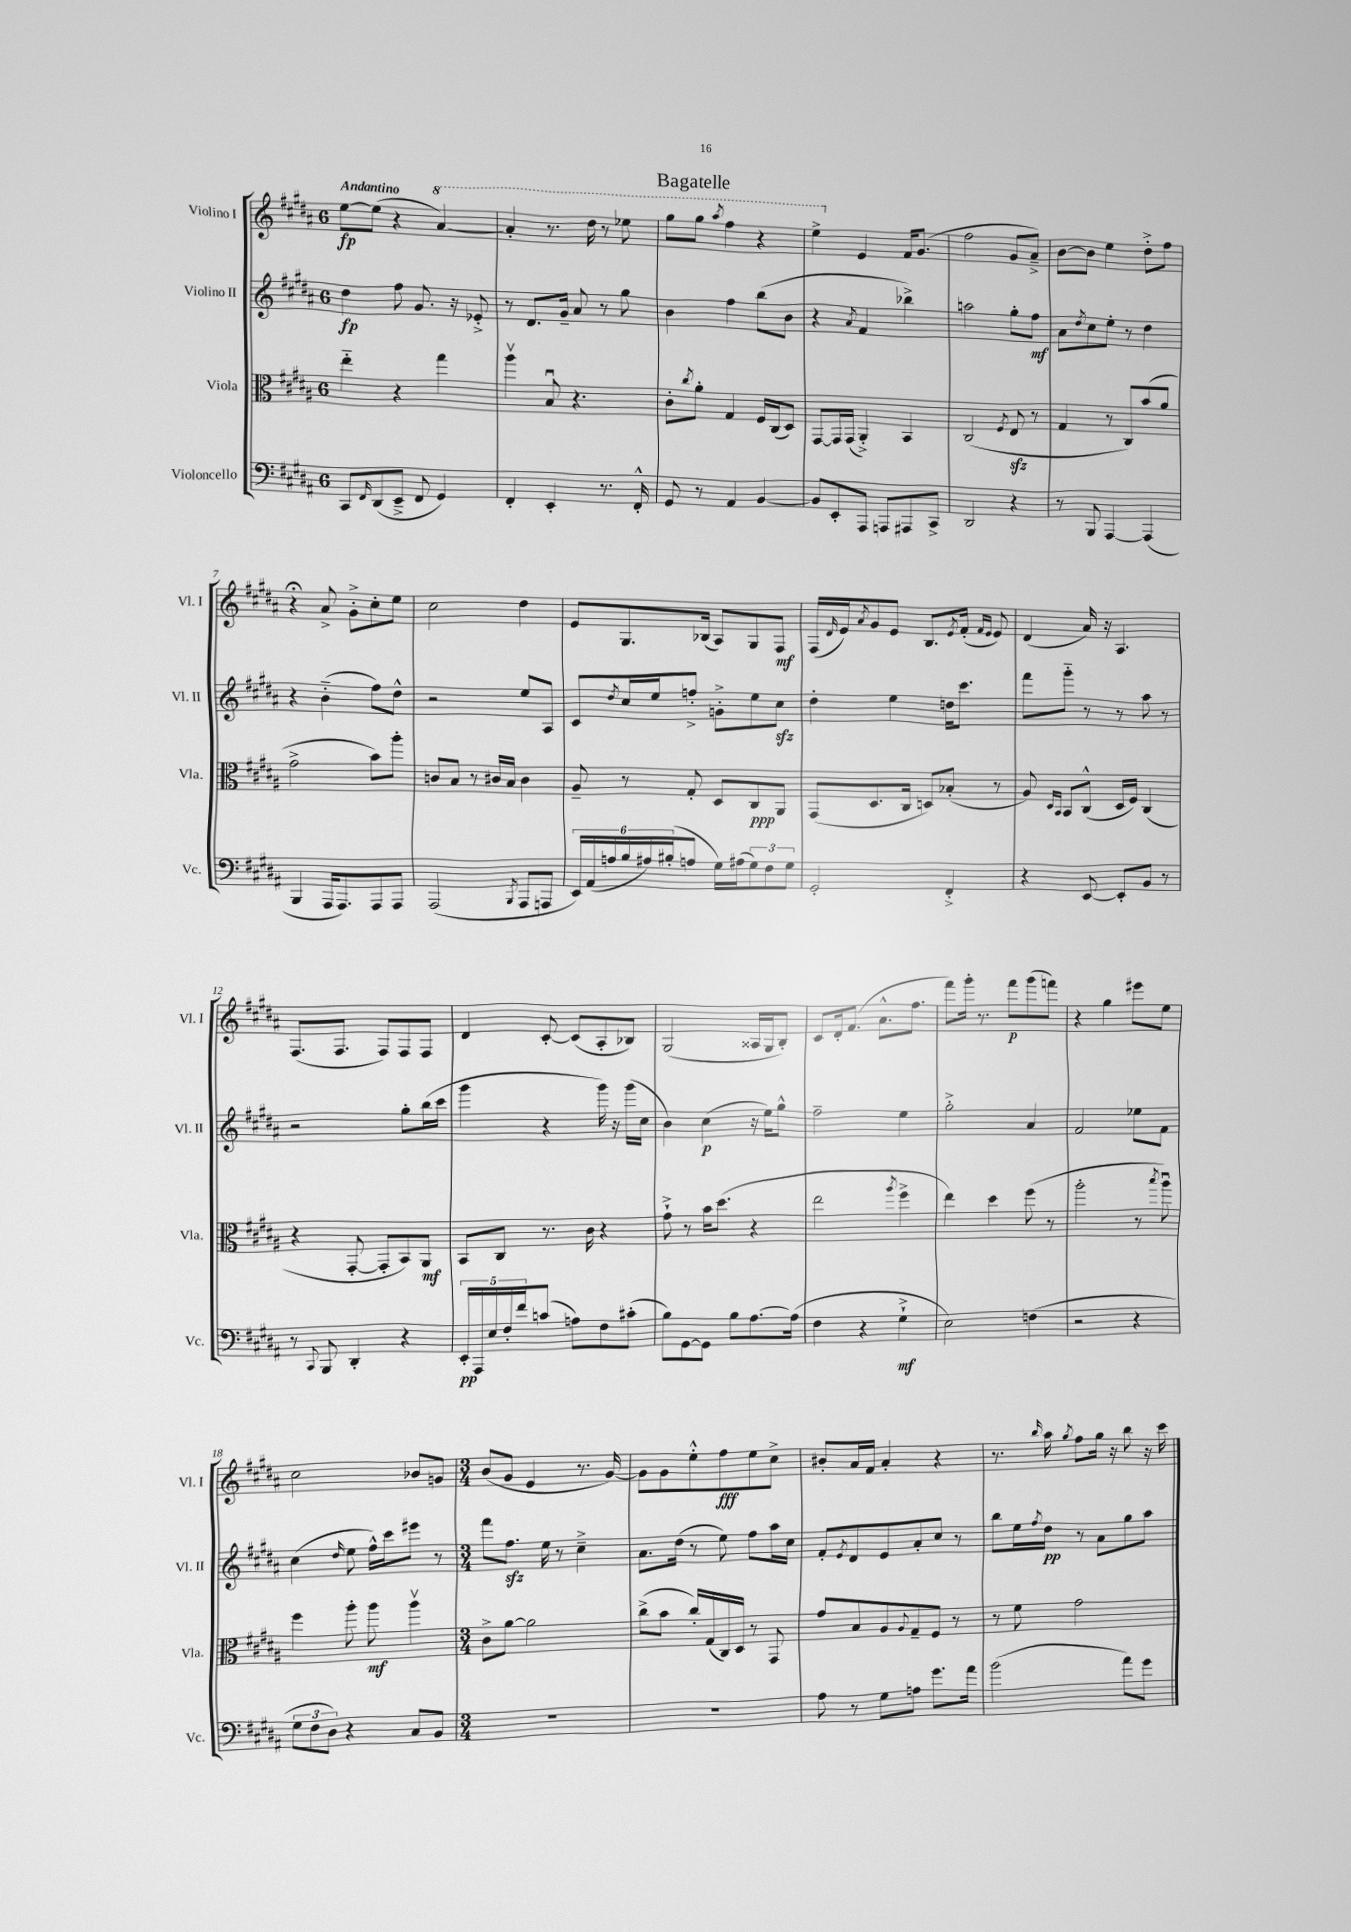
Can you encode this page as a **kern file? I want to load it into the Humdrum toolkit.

**kern	**dynam	**kern	**dynam	**kern	**dynam	**kern	**dynam
*part4	*part4	*part3	*part3	*part2	*part2	*part1	*part1
*staff4	*staff4	*staff3	*staff3	*staff2	*staff2	*staff1	*staff1
*I"Violoncello	*	*I"Viola	*	*I"Violino II	*	*I"Violino I	*
*I'Vc.	*	*I'Vla.	*	*I'Vl. II	*	*I'Vl. I	*
*clefF4	*	*clefC3	*	*clefG2	*	*clefG2	*
*k[f#c#g#d#a#]	*	*k[f#c#g#d#a#]	*	*k[f#c#g#d#a#]	*	*k[f#c#g#d#a#]	*
*M6/8	*	*M6/8	*	*M6/8	*	*M6/8	*
=1	=1	=1	=1	=1	=1	=1	=1
!	!	!	!	!	!	!LO:TX:a:B:t=Andantino	!
8CC#/L	.	4ee\	.	4dd#\	fp	[8ee\L	fp
16qqFF#/	.	.	.	.	.	.	.
(8DD#/	.	.	.	.	.	(8ee\J]	.
8EE~^/J	.	4r	.	8ff#\	.	4r	.
8FF#/	.	.	.	8.g#/	.	.	.
*	*	*	*	*	*	*8va	*
4GG#/)	.	4gg#\	.	.	.	[4aa#/)	.
.	.	.	.	16r	.	.	.
.	.	.	.	8e-X'^/	.	.	.
=2	=2	=2	=2	=2	=2	=2	=2
4FF#'/	.	4aa#v\	.	8r	.	4aa#'/]	.
.	.	.	.	8.d#/L	.	.	.
4EE'/	.	8Bu/	.	.	.	8.r	.
.	.	.	.	16g#~/Jk	.	.	.
.	.	4.r	.	8a#/	.	.	.
.	.	.	.	.	.	16ddd#\	.
8.r	.	.	.	8r	.	8r	.
.	.	.	.	8gg#\	.	8eee-X\	.
16FF#'^^/	.	.	.	.	.	.	.
=3	=3	=3	=3	=3	=3	=3	=3
8GG#/	.	8c#'\L	.	4b\	.	8ggg#\L	.
.	.	8qcc#/	.	.	.	.	.
8r	.	8a#'\J	.	.	.	8ggg#\J	.
.	.	.	.	.	.	8qaaa#/	.
4AA#/	.	4G#/	.	4ff#\	.	4fff#\	.
[4BB/	.	16F#/LL	.	(8bb\L	.	4r	.
.	.	(16C#/J	.	.	.	.	.
.	.	8D#/J)	.	8b\J	.	.	.
=4	=4	=4	=4	=4	=4	=4	=4
8BB/L]	.	[8GG#/L	.	4r	.	4eee^\	.
8EE'/	.	16GG#/L]	.	.	.	.	.
.	.	(16GG#/JJ	.	.	.	.	.
.	.	.	.	8qa#/	.	.	.
*	*	*	*	*	*	*X8va	*
8AAA#/J	.	4AA#'^/)	.	4f#/	.	4e/	.
8AAAn/L	.	.	.	.	.	.	.
8AAA#X/	.	4BB/	.	4bb-X^\)	.	16f#/KL	.
.	.	.	.	.	.	(8.g#/J	.
8CC#^/J	.	.	.	.	.	.	.
=5	=5	=5	=5	=5	=5	=5	=5
2DD#/	.	(2C#/	.	2aan\	.	2ff#\	.
.	.	8qF#/	.	.	.	.	.
4r	.	8Ezz/	.	8gg#'\L	.	8g#/L	.
.	.	8r	.	8ff#\J	mf	8a#~^/J)	.
=6	=6	=6	=6	=6	=6	=6	=6
8r	.	4G#/	.	8a#\L	.	[8b\L	.
.	.	.	.	8qdd#/	.	.	.
8BBB/	.	.	.	8cc#\	.	8b\J]	.
[4AAA#/	.	8r	.	8ee'\J	.	4ee\	.
.	.	8C#/L)	.	8r	.	.	.
(4AAA#/]	.	(8b/	.	4dd#\	.	8dd#'^\L	.
.	.	8a#/J	.	.	.	8ff#\J	.
!!LO:LB:g=z
=7	=7	=7	=7	=7	=7	=7	=7
4BBB/	.	2g#^\	.	4r	.	4r;<	.
16AAA#/KL	.	.	.	(4b\	.	8a#^/	.
8.AAA#/)	.	.	.	.	.	.	.
.	.	.	.	.	.	8g#'^\L	.
8AAA#/	.	8b\L)	.	8ff#\L)	.	8cc#'\	.
8AAA#/J	.	8aa#'\J	.	8dd#^^\J	.	8ee\J	.
=8	=8	=8	=8	=8	=8	=8	=8
(2AAA#/	.	8cn/L	.	2r	.	2cc#\	.
.	.	8B/J	.	.	.	.	.
.	.	8r	.	.	.	.	.
.	.	16c#X/LL	.	.	.	.	.
.	.	16B/JJ	.	.	.	.	.
8qBBB/	.	.	.	.	.	.	.
8AAA#/L	.	4c#\	.	8ee/L	.	4dd#\	.
8AAAn/J	.	.	.	8A#/J	.	.	.
=9	=9	=9	=9	=9	=9	=9	=9
24EE/LL)	.	8A#~/	.	8c#/L	.	8e/L	.
(24AA#/	.	.	.	.	.	.	.
24An/	.	.	.	.	.	.	.
.	.	.	.	8qdd#/	.	.	.
24B/	.	8r	.	16cc#/L	.	8.G#/	.
24A#X/)	.	.	.	.	.	.	.
.	.	.	.	16ee/J	.	.	.
(24B#X'/J	.	.	.	.	.	.	.
8An/J	.	8G#'/	.	8ffn'^/J	.	.	.
.	.	.	.	.	.	(16B-X/Jk	.
16G#\LL)	.	8D#/L	.	8gn'^\L	.	8A#/L)	.
(16A#X\J	.	.	.	.	.	.	.
12G#\)	.	8C#/	ppp	8ee\	.	8G#/	.
12F#\	.	.	.	.	.	.	.
.	.	8AA#/J	.	8cc#zz\J	.	8F#/J	mf
12G#\J	.	.	.	.	.	.	.
=10	=10	=10	=10	=10	=10	=10	=10
2GG#'/	.	(8GG#/L	.	4dd#'\	.	(16F#/LL	.
.	.	.	.	.	.	16qqd#/	.
.	.	.	.	.	.	16e/J)	.
.	.	.	.	.	.	8qa#/	.
.	.	8.D#/	.	.	.	8g#/	.
.	.	.	.	4ee\	.	8e/J	.
.	.	16C#/Jk	.	.	.	.	.
.	.	8Dn/L)	.	.	.	8.B/L	.
4FF#'^/	.	(8B-X'/J	.	16ddn\KL	.	.	.
.	.	.	.	.	.	8qe/	.
.	.	.	.	8.ccc#\J	.	(16f#'/Jk	.
.	.	.	.	.	.	16qqf#/LL	.
.	.	.	.	.	.	16qqe/JJ	.
.	.	8r	.	.	.	8e/)	.
=11	=11	=11	=11	=11	=11	=11	=11
4r	.	8A#/)	.	8fff#\L	.	(4d#/	.
.	.	16qqD#/LL	.	.	.	.	.
.	.	16qqBB/JJ	.	.	.	.	.
.	.	8BB/L	.	8ggg#\J	.	.	.
[8EE/	.	(8C#^^/J	.	8r	.	16a#/)	.
.	.	.	.	.	.	16r	.
8EE'/L]	.	16D#/LL	.	8r	.	4.A#/	.
.	.	16F#/JJ)	.	.	.	.	.
8BB/J	.	(4C#/	.	8aa#\	.	.	.
8r	.	.	.	8r	.	.	.
!!LO:LB:g=z
=12	=12	=12	=12	=12	=12	=12	=12
8r	.	4r	.	2r	.	(8.F#/L	.
8qqCC#/	.	.	.	.	.	.	.
8BBB/	.	.	.	.	.	.	.
.	.	.	.	.	.	8.F#/J	.
4DD#'/	.	[8GG#'/	.	.	.	.	.
.	.	8GG#'/L]	.	.	.	8F#/L)	.
4r	.	8BB/)	.	8gg#'\L	.	8F#/	.
.	.	8AA#/J	mf	(16bb\L	.	8F#/J	.
.	.	.	.	16ccc#\JJ	.	.	.
=13	=13	=13	=13	=13	=13	=13	=13
20EE'/LL	pp	8BB/L	.	4ggg#\	.	4d#/	.
20AAA#/	.	.	.	.	.	.	.
20E/	.	.	.	.	.	.	.
.	.	8C#/J	.	.	.	.	.
20F#'/	.	.	.	.	.	.	.
20f#/J	.	.	.	.	.	.	.
(8cn/J	.	8.r	.	4r	.	[8c#'/	.
8An\L)	.	.	.	.	.	(8c#/L]	.
.	.	16c#\	.	.	.	.	.
8F#\	.	4r	.	16ggg#\)	.	8A#'/	.
.	.	.	.	16r	.	.	.
(8c#X'\J	.	.	.	(16ggg#\LL	.	8B-X/J)	.
.	.	.	.	16cc#\JJ	.	.	.
=14	=14	=14	=14	=14	=14	=14	=14
8B\L)	.	8g#`^\	.	4b\)	.	(2G#/	.
[8GG#\	.	8r	.	.	.	.	.
8GG#\J]	.	16b\KL	.	(4cc#\	p	.	.
.	.	(8.dd#\J	.	.	.	.	.
8B\L	.	.	.	.	.	.	.
[8.A#\	.	4r	.	16r	.	16A##X/LL	.
.	.	.	.	16ee\KL)	.	16G#/J	.
.	.	.	.	8gg#^^\J	.	8B'/J)	.
(16A#\Jk]	.	.	.	.	.	.	.
=15	=15	=15	=15	=15	=15	=15	=15
4F#\	.	2ee\	.	2ff#~\	.	8c#/L	.
.	.	.	.	.	.	16d#'/k	.
.	.	.	.	.	.	(8.f#/J	.
4r	.	.	.	.	.	.	.
.	.	.	.	.	.	8.a#^^\L	.
.	.	8qaa#/	.	.	.	.	.
4G#`^\	mf	4ff#^\	.	4ee\	.	.	.
.	.	.	.	.	.	8.ff#\J	.
=16	=16	=16	=16	=16	=16	=16	=16
2E\)	.	4ee\)	.	2gg#'^\	.	8fff#\L)	.
.	.	.	.	.	.	16ggg#'\Jk	.
.	.	.	.	.	.	8.r	.
.	.	4dd#\	.	.	.	.	.
.	.	.	.	.	.	8fff#\L	p
(4Fn\	.	(8ff#\	.	4a#/	.	(8ggg#\	.
.	.	8r	.	.	.	8fffn\J)	.
=17	=17	=17	=17	=17	=17	=17	=17
2r	.	2aa#'\	.	2f#/	.	4r	.
.	.	.	.	.	.	4gg#\	.
4r	.	8r	.	8ee-X\L	.	8eee#X\L	.
.	.	8qbb/	.	.	.	.	.
.	.	8aa#u\)	.	8f#\J	.	8ee\J	.
!!LO:LB:g=z
=18	=18	=18	=18	=18	=18	=18	=18
12G#\L	.	4ff#\	.	(4cc#\	.	2cc#\	.
12F#\	.	.	.	.	.	.	.
12D#\J)	.	.	.	.	.	.	.
.	.	.	.	16qqdd#/	.	.	.
4r	.	8aa#'\	.	8ee\	.	.	.
.	.	8aa#\	mf	16ff#^^\LL)	.	.	.
.	.	.	.	16ccc#\J	.	.	.
8C#/L	.	4aa#v\	.	8eee#X\J	.	8b-X/L	.
8BB/J	.	.	.	8r	.	8gn/J	.
=19	=19	=19	=19	=19	=19	=19	=19
*M3/4	*	*M3/4	*	*M3/4	*	*M3/4	*
2.r	.	8c#^\L	.	8fff#\L	.	(8b/L	.
.	.	[8a#\J	.	8.ff#zz\J	.	8g#/J	.
.	.	2a#\]	.	.	.	4e/	.
.	.	.	.	16ee\	.	.	.
.	.	.	.	8r	.	.	.
.	.	.	.	4cc#~^\	.	8.r	.
.	.	.	.	.	.	[16g#/)	.
=20	=20	=20	=20	=20	=20	=20	=20
2.r	.	(8cc#^\L	.	8.a#\L	.	8g#\L]	.
.	.	8b\J	.	.	.	8g#\	.
.	.	.	.	(16dd#\Jk	.	.	.
.	.	16cc#'/LL)	.	8r	.	8ee'^^\	.
.	.	(16G#/	.	.	.	.	.
.	.	16C#/)	.	8ee\)	.	8ff#\	fff
.	.	16D#/JJ	.	.	.	.	.
.	.	8r	.	8ff#\L	.	8ee\	.
.	.	8GG#/	.	16aa#\L	.	8cc#^\J	.
.	.	.	.	16cc#\JJ	.	.	.
=21	=21	=21	=21	=21	=21	=21	=21
8A#\	.	8g#/L	.	8f#'/L	.	8b#X'/L	.
.	.	.	.	8qe/	.	.	.
8r	.	8B/	.	8d#/	.	16a#/L	.
.	.	.	.	.	.	16f#/JJ	.
8G#\L	.	8A#/	.	8e/	.	4a#'/	.
.	.	8qqA#/	.	.	.	.	.
8An\J	.	8G#~/	.	8a#'/	.	.	.
8.g#\L	.	8F#/J	.	8cc#/J	.	4r	.
.	.	8r	.	8r	.	.	.
16a#\Jk	.	.	.	.	.	.	.
=22	=22	=22	=22	=22	=22	=22	=22
(2b\	.	8r	.	8bb\L	.	8.r	.
.	.	8f#\	.	16ee\L	.	.	.
.	.	.	.	8qff#/	.	16qqbb/	.
.	.	.	.	16dd#\JJ	pp	16aa#\	.
.	.	.	.	.	.	8qgg#/	.
.	.	2g#\	.	8r	.	8ff#\L	.
.	.	.	.	8a#\L	.	16gg#\Jk	.
.	.	.	.	.	.	16r	.
8a#\L)	.	.	.	8gg#\	.	8bb\	.
8g#\J	.	.	.	8aa#\J	.	16r	.
.	.	.	.	.	.	16ccc#\	.
==	==	==	==	==	==	==	==
*-	*-	*-	*-	*-	*-	*-	*-
